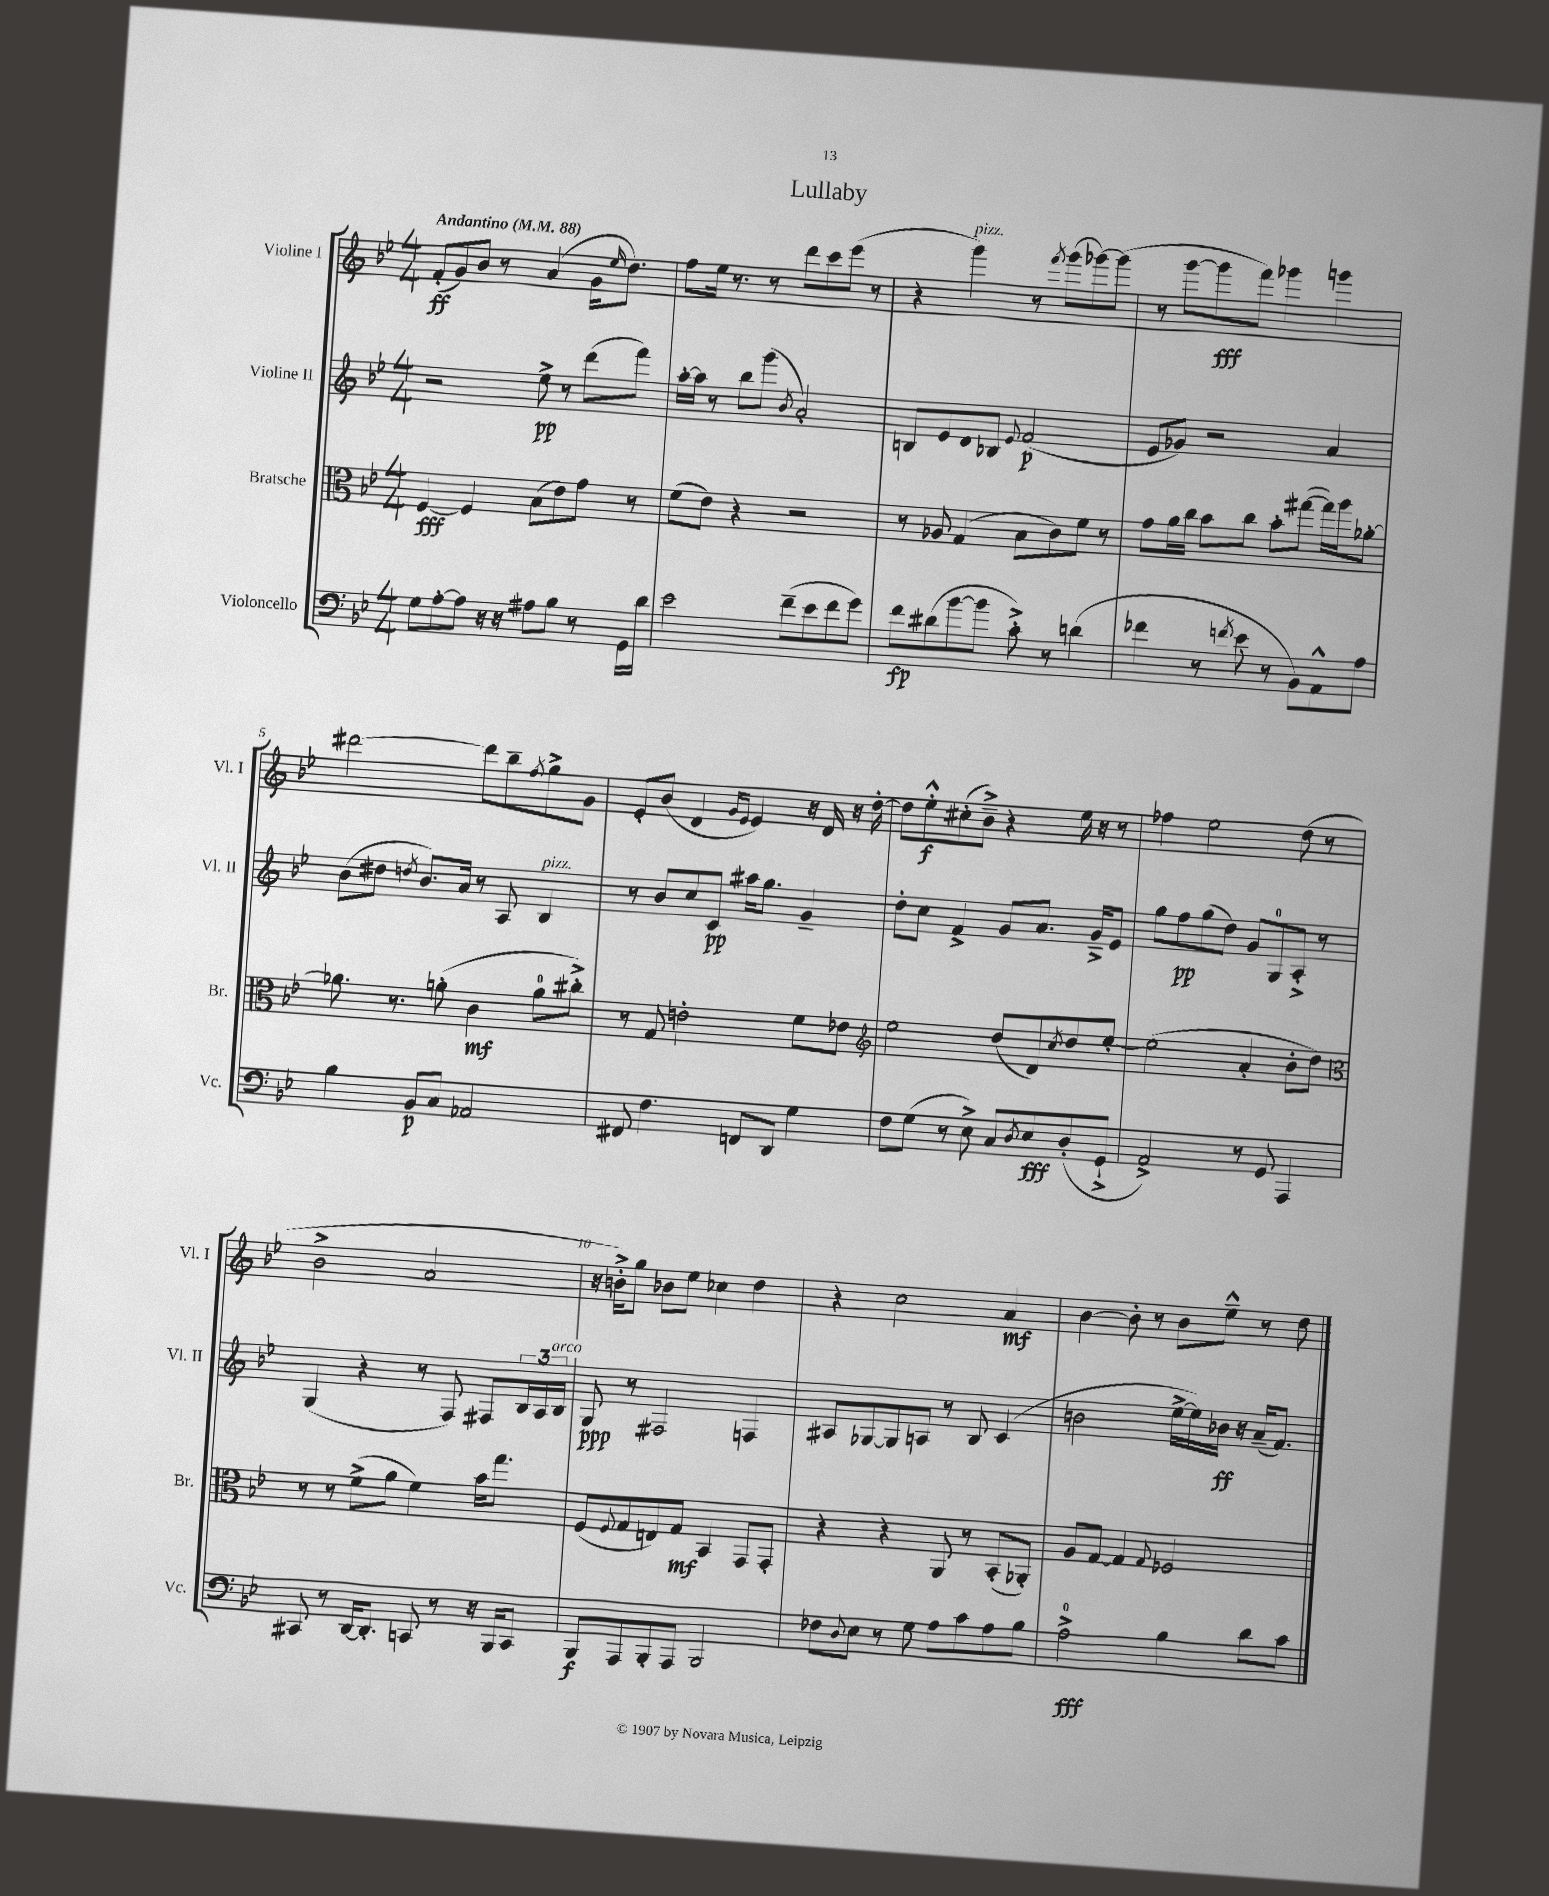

**kern	**kern	**kern	**kern
*staff4	*staff3	*staff2	*staff1
*clefF4	*clefC3	*clefG2	*clefG2
*k[b-e-]	*k[b-e-]	*k[b-e-]	*k[b-e-]
*M4/4	*M4/4	*M4/4	*M4/4
*MM88	*MM88	*MM88	*MM88
8G	[4F	2r	(8f'
[8A'	.	.	8g)
8A]	4F]	.	8b-
16r	.	.	8r
16r	.	.	.
8A#	(8B-	8ee-^	(4a
8B-	8e-)	8r	.
8r	8g	(8ddd	16g
.	.	.	16qqee-
.	.	.	8.dd)
16GG	8r	8fff)	.
16d	.	.	.
=	=	=	=
2e-	(8f	[16aa'	8ff
.	.	16aa]	.
.	8e-)	8r	16ee-
.	.	.	8.r
.	4r	8bb-	.
.	.	(8ggg	8r
.	.	8qb-	.
(8f~	2r	2a')	8ddd
8e-	.	.	8ccc
8f	.	.	(8eee-
8g)	.	.	8r
=	=	=	=
8f	8r	8B	4r
(8d#	8A-	8e-	.
[8b-	(4G	8d	4ggg)
8b-]	.	8B-	.
.	.	8qqe-	.
8c'^)	8B-	(2f	8r
.	.	.	8qfff
8r	8c)	.	(8ggg
(4d	8f	.	[8ggg-)
.	8r	.	(8ggg-]
=	=	=	=
4f-	8g	8e-	8r
.	16a	8g-)	[8ggg
.	16cc	.	.
8r	8b-	2r	8ggg]
8qf	.	.	.
8e-	8cc	.	8fff)
8r	8b-'	.	4ggg-
8BB-)	([8gg#	.	.
8AA^^	16gg#])	4a	4ggg
.	16aa	.	.
8A	[8a-'	.	.
=	=	=	=
4B-	8.a-]	(8b-	[2ddd#
.	.	8dd#	.
.	8.r	.	.
.	.	8qdd	.
8BB-	.	8.b-)	.
8C	(8a'	.	.
.	.	16a	.
2AA-	4c	8r	8ddd#]
.	.	8A	8bb-~
.	.	.	8qff
.	8a	4B-	8gg^
.	8cc#'^)	.	8g
=	=	=	=
8FF#	8r	8r	8e-'
4.F	8G	8b-	(8b-
.	2e'	8cc	4d
.	.	8c	.
.	.	.	16qqg
.	.	.	16qqe-
8FF	.	16aa#	4e-)
.	.	8.gg	.
8DD	.	.	.
4G	8f	4g~	16r
.	.	.	16d
.	8e-	.	16r
.	.	.	[16dd'
=	=	=	=
*	*clefG2	*	*
8F	2ee-	8dd'	8dd]
(8G	.	8cc	8ee-'^^
8r	.	4f^	(8cc#'
8E-^)	.	.	8b-~^)
8C	(8dd	8g	4r
8qD	.	.	.
8E-	8d)	8.a	.
.	8qcc	.	.
(8D'	8dd	.	16ee-
.	.	16g~^	16r
8GG`^	[8ee-'	8e-	8r
=	=	=	=
2AA^)	(2ee-]	8gg	4ff-
.	.	8ff	.
.	.	(8gg	2ee-
.	.	8dd)	.
8r	4a'	8g	.
8GG	.	8G	.
4AAA	8b-'	8A'^	(8dd
.	8dd)	8r	8r
=	=	=	=
*	*clefC3	*	*
8CC#	8r	(4G	2b-^
8r	8r	.	.
[16DD	(8f^	4r	.
8.DD']	.	.	.
.	8a	.	.
8CC	4f)	8r	2a
8r	.	8F)	.
16r	16b-	8F#	.
16BBB-	8.gg	.	.
8CC	.	24B-	.
.	.	24A	.
.	.	24B-	.
=	=	=	=
8BBB-	(8F	8G	16r
.	.	.	16b'^)
.	8qqF	.	.
8AAA	8G	8r	8gg
8BBB-'	8E)	2F#	8b-
8AAA	8G	.	8ee-
2BBB-	4BB-	.	4cc-
.	8GG	4F	4dd
.	8GG'	.	.
=	=	=	=
8F-	4r	8A#	4r
8qqD	.	.	.
8E-	.	[8G-	.
8r	4r	8G-]	2cc
8G	.	8A	.
8A	8AA	8r	.
8c	8r	8B-	.
8A	(8BB-'	(4c	4a
8B-	8AA-')	.	.
=	=	=	=
2A^	8A	2b	[4b-
.	[8G	.	.
.	4G]	.	8b-']
.	.	.	8r
.	8qqG	.	.
4B-	2F-	[16ee-^	8b-
.	.	16ee-])	.
.	.	16b-	8ee-~^^
.	.	16r	.
8d	.	(16a~	8r
.	.	8.f)	.
8c	.	.	8dd
==	==	==	==
*-	*-	*-	*-
